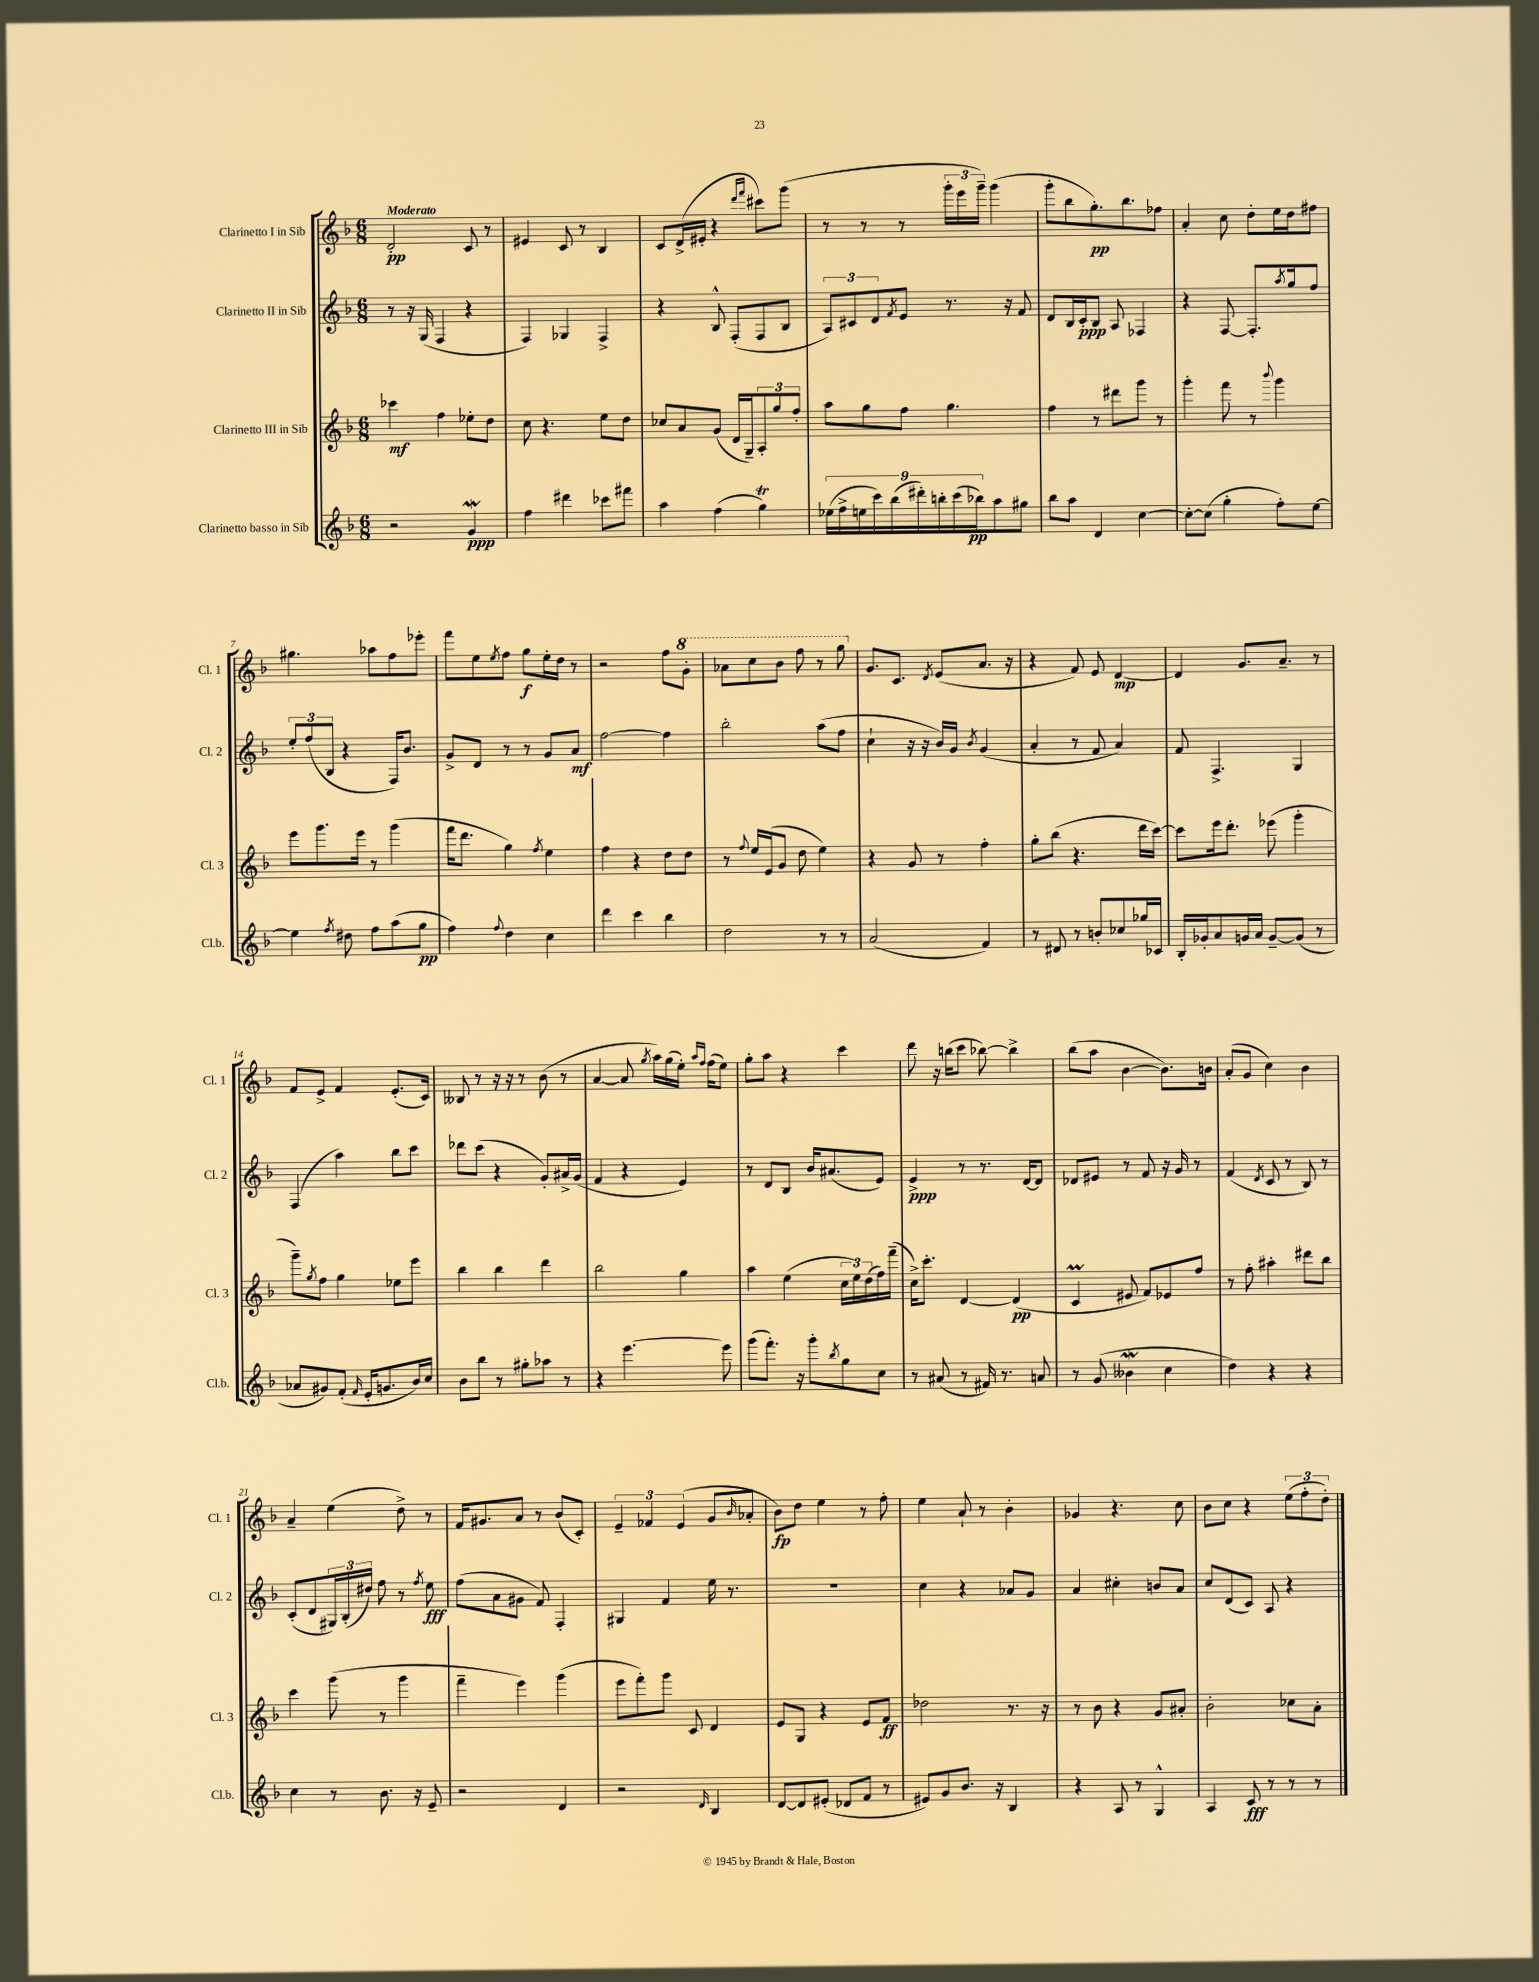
<<
\new StaffGroup <<
\new Staff = "s0" \with { instrumentName = "Clarinetto I in Sib" shortInstrumentName = "Cl. 1" } {
    \clef treble \key f \major \numericTimeSignature \time 6/8 \tempo "Moderato"
    d'2-.\pp c'8 r8 |
    eis'4 c'8 r8 bes4 |
    c'8 d'16->( eis'16-. r4 \grace { d'''16 f'''16 } cis'''8) g'''8( |
    r8 r8 r8 \tuplet 3/2 { g'''16-. e'''16 g'''16--) } g'''4( |
    g'''8-. bes''8 g''8.-.\pp) bes''8. fes''8 |
    a'4-. c''8 d''8-. e''16 d''16 fis''8 |
    gis''4. aes''8 f''8 ees'''8-. |
    f'''8 e''8 \acciaccatura { e''8 } f''8 g''8\f e''16-. d''16 r8 |
    r2 f''8 \ottava #1 g''8-. |
    aes''8 c'''8 bes''8 f'''8 r8 g'''8 \ottava #0 |
    g'8. c'8. \acciaccatura { d'8 } e'8( a'8. r16 |
    r4 f'8) e'8 d'4~\mp |
    d'4 g'8. a'8.-- r8 |
    f'8 e'8-> f'4 e'8.-.( c'16) |
    beses8 r8 r16 r16 r8 bes'8( r8 |
    a'4~ a'8 \acciaccatura { g''8 } a''16) g''16( e''16-.) \grace { a''16 f''16 } f''16( e''8) |
    g''8-. a''8 r4 c'''4 |
    d'''8 r16 b''16( c'''8 bes''8~) bes''4-> |
    bes''8( a''8 bes'4~ bes'8.) b'16 |
    a'8-.( g'8 c''4) bes'4 |
    a'4-- e''4( d''8->) r8 |
    f'16 gis'8. a'8 r8 bes'8( c'8-.) |
    \tuplet 3/2 { e'4-- fes'4 e'4( } g'8 \grace { bes'16 } aes'8-. |
    bes'8\fp) d''8 e''4 r8 f''8-. |
    e''4 a'8-! r8 bes'4-. |
    ges'4 r4. c''8 |
    bes'8 c''8 r4 \tuplet 3/2 { e''8( f''8-. d''8-.) } \bar "|." |
}
\new Staff = "s1" \with { instrumentName = "Clarinetto II in Sib" shortInstrumentName = "Cl. 2" } {
    \clef treble \key f \major \numericTimeSignature \time 6/8
    r8 r16 g16( f4 r4 |
    f4) ges4 f4-> |
    r4 bes8-^ f8-.( f8 bes8 |
    \tuplet 3/2 { a8) cis'8 d'8 } \acciaccatura { f'8 } e'8 r8. r16 f'8 |
    d'8 bes16 c'16-.\ppp bes8 a8 fes4 |
    r4 f8~ f8.-. \acciaccatura { a''8 } g''16 f''8 |
    \tuplet 3/2 { e''8-. f''8( bes8 } r4 f16) bes'8. |
    g'8-> d'8 r8 r8 g'8 a'8\mf |
    f''2~ f''4 |
    bes''2-. a''8( f''8 |
    c''4-! r16 r16 bes'16) g'16 \acciaccatura { bes'8 } g'4( |
    a'4-. r8 f'8 a'4) |
    f'8 f4.-> g4 |
    f4( a''4) bes''8 c'''8 |
    des'''8 c'''8( r4 g'8-.) ais'16-> g'16( |
    f'4 r4 e'4) |
    r8 d'8 bes8 bes'16 ais'8.( e'8) |
    e'4->\ppp r8 r8. d'16~ d'8 |
    des'8 eis'8 r8 f'8 r16 g'16 r8 |
    f'4( \acciaccatura { d'8 } c'8 r8 bes8) r8 |
    c'8-.( d'8 \tuplet 3/2 { gis16) bes16-.( dis''16) } f''8 r8 \acciaccatura { f''8 } e''8\fff |
    f''8( a'8 gis'8 f'8) f4-. |
    gis4 f'4 e''16 r8. |
    R2. |
    c''4 r4 aes'8 g'8 |
    a'4 cis''4-. b'8 a'8 |
    c''8 d'8( c'8) a8 r4 \bar "|." |
}
\new Staff = "s2" \with { instrumentName = "Clarinetto III in Sib" shortInstrumentName = "Cl. 3" } {
    \clef treble \key f \major \numericTimeSignature \time 6/8
    ces'''4\mf f''4 ees''8-. d''8 |
    c''8 r4. e''8 d''8 |
    ces''8 a'8 g'8( d'16 g16--) \tuplet 3/2 { a8-. g''8 f''8-. } |
    a''8 g''8 f''8 g''4. |
    f''4 r8 dis'''8 g'''8 r8 |
    g'''4-. f'''8 r8 \appoggiatura { bes'''8 } g'''4 |
    e'''8 g'''8. e'''16 r8 g'''4( |
    f'''16 d'''8. g''4) \acciaccatura { f''8 } e''4 |
    f''4 r4 d''8 d''8 |
    r8 \appoggiatura { f''8 } e''16 e'16( g'8 d''8 e''4) |
    r4 g'8 r8 f''4-. |
    g''8-. bes''8( r4. d'''16 c'''16~) |
    c'''8 e'''16 d'''8.-. ees'''8( g'''4-. |
    g'''8--) \acciaccatura { g''8 } f''8 g''4 ees''8 e'''8 |
    bes''4 bes''4 d'''4 |
    bes''2 g''4 |
    a''4 e''4( \tuplet 3/2 { c''16 e''16) d''16( } f''16) f'''16--( |
    c''16->) c'''8.-. d'4~ d'4\pp( |
    c'4\prall eis'8 f'8) ees'8 f''8 |
    r8 f''8-. ais''4-. dis'''8 bes''8 |
    c'''4 g'''8( r8 g'''4 |
    f'''4-- e'''4) g'''4( |
    e'''8 f'''8-.) g'''8 c'8 d'4 |
    e'8 g8 r4 e'8 f'8\ff |
    des''2 r8. r16 |
    r8 bes'8 r4 g'8 ais'8-. |
    bes'2-. ces''8 a'8-. \bar "|." |
}
\new Staff = "s3" \with { instrumentName = "Clarinetto basso in Sib" shortInstrumentName = "Cl.b." } {
    \clef treble \key f \major \numericTimeSignature \time 6/8
    r2 g'4\mordent\ppp |
    f''4 dis'''4 ces'''8 fis'''8 |
    a''4 f''4( g''4\trill) |
    \tuplet 9/8 { ees''16( f''16-> e''16 c'''16) bes''16( dis'''16-.) b''16-. c'''16( bes''16\pp) } a''8 gis''8 |
    bes''8 a''8 d'4 c''4~ |
    c''8~-. c''8( g''4-. f''8-.) e''8~ |
    e''4 \acciaccatura { f''8 } dis''8 f''8 a''8( g''8\pp |
    f''4) \appoggiatura { f''8 } d''4 c''4 |
    d'''4 c'''4 bes''4 |
    d''2 r8 r8 |
    a'2( f'4) |
    r8 dis'8 r8 b'8-. ces''8 ges''16 ces'16 |
    bes16-. ges'16-. a'8 g'16 a'16 g'8~-- g'8( r8 |
    aes'8 gis'8) f'8-.( \grace { f'16 } e'16-. g'8. bes'16) c''16 |
    bes'8 bes''8 r8 gis''8-. aes''8 r8 |
    r4 e'''4.~ e'''8 |
    g'''8( f'''8.-.) r16 g'''8-. \acciaccatura { bes''8 } g''8 c''8 |
    r8 ais'8( r8 fis'16) r8. a'8 |
    r8 g'8( beses'4\mordent c''4 |
    d''4) r4 r4 |
    c''4 r8 bes'8. r16 e'8-- |
    r2 d'4 |
    r2 \grace { d'16 } bes4 |
    d'8~ d'8 eis'8-.( des'8 f'8 r8 |
    eis'8) g'8 bes'8. r16 bes4 |
    r4 a8 r8 g4-^ |
    a4 c'8\fff r8 r8 r8 \bar "|." |
}
>>
>>
